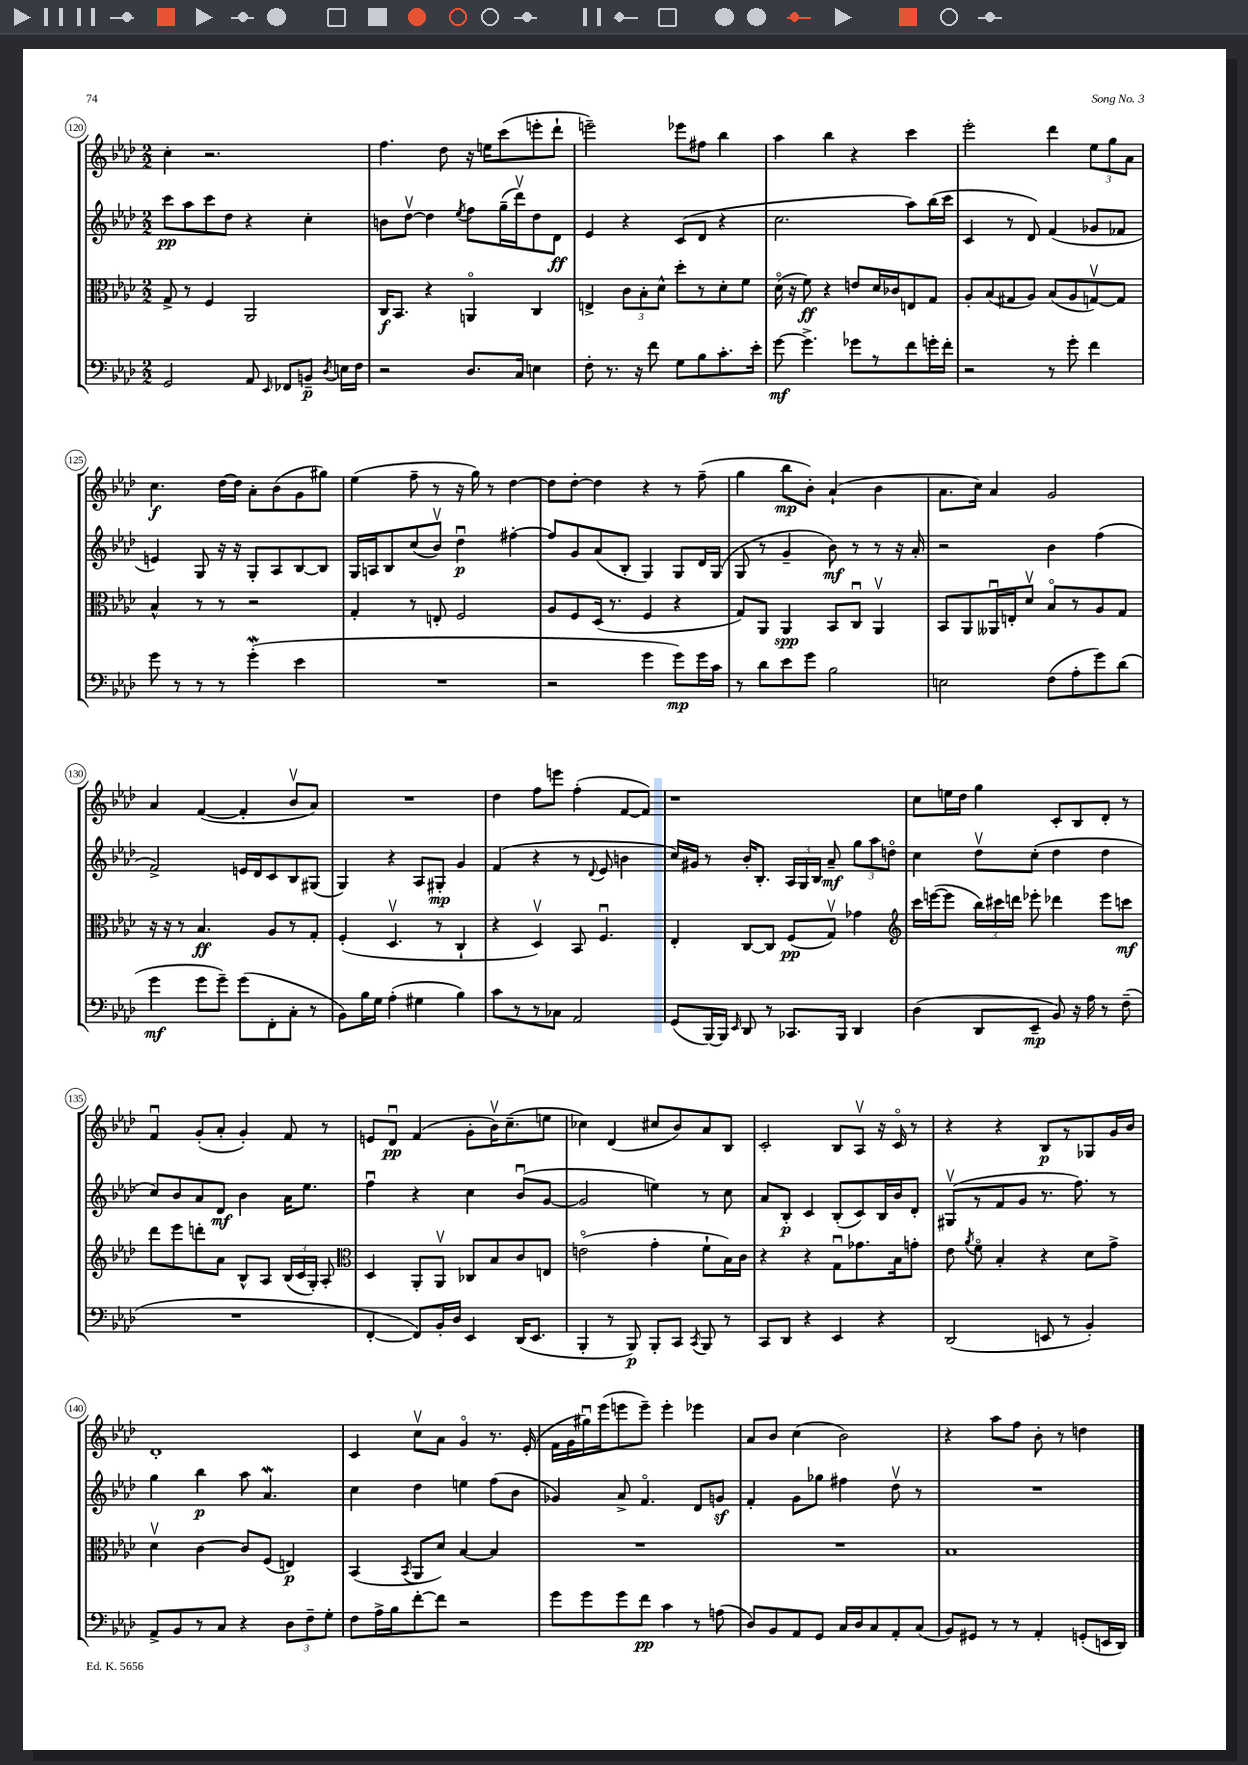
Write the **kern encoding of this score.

**kern	**kern	**kern	**kern
*staff4	*staff3	*staff2	*staff1
*clefF4	*clefC3	*clefG2	*clefG2
*k[b-e-a-d-]	*k[b-e-a-d-]	*k[b-e-a-d-]	*k[b-e-a-d-]
*M2/2	*M2/2	*M2/2	*M2/2
2GG	8G^	8ccc	4cc'
.	8r	8aa-	.
.	4F	8ccc	2.r
.	.	8dd-	.
8AA-	2AA-	4r	.
16qqEE-	.	.	.
8FF-	.	.	.
8BB~	.	4cc'	.
8qD-	.	.	.
16E	.	.	.
16F	.	.	.
=	=	=	=
2r	16C	8b	4.ff
.	8.BB-	.	.
.	.	[8dd-v	.
.	4r	4dd-]	.
.	.	.	8dd-
.	.	8qee-	.
8.D-	4AAo	8ff	16r
.	.	.	16ee
.	.	(16gg~	(8ccc
16C	.	16ddd-v)	.
4E	4C	8dd-	8eee'
.	.	8d-	8ddd-`
=	=	=	=
8F'	4E^	4e-	2eee~)
8.r	.	.	.
.	12c	4r	.
16r	.	.	.
.	12B-'	.	.
8f	.	.	.
.	12d-^^	.	.
8G	8dd-'	(8c	8eee-
8B-	8r	8d-	8ff#
8.c'	8d-'	4r	4bb-
.	8f	.	.
16e-'	.	.	.
=	=	=	=
[8g	(16d-o	2.cc	4aa-
.	16r	.	.
4.g^]	8f)	.	.
.	4r	.	4bb-
8g-	8e	.	4r
8r	16d-	.	.
.	16c-	.	.
8f	8E	8aa-)	4ccc
16g'	8G	(16bb-	.
16f'	.	16ccc	.
=	=	=	=
2r	8A-'	4c	2eee-'
.	(8B-	.	.
.	8G#	8r	.
.	8A-)	8d-)	.
8r	(8B-	(4f	4ddd-
8g'	8A-	.	.
4f	[8Gv)	8g-	12ee-
.	.	.	12gg
.	8G]	8f-	.
.	.	.	12a-
=	=	=	=
8g	4B-^^	4e)	4.cc
8r	.	.	.
8r	8r	8G	.
8r	8r	16r	[16dd-
.	.	16r	16dd-]
(4g'	2r	8G'	8a-'
.	.	8A-	(8b-
4e-	.	[8B-	8g
.	.	8B-]	8gg#)
=	=	=	=
1r	4G'	16G	(4ee-
.	.	16A	.
.	.	8B-	.
.	8r	(8cc	8ff~
.	8E'	8b-v)	8r
.	2F	4dd-u	16r
.	.	.	16gg)
.	.	.	8r
.	.	[4ff#'	[4dd-
=	=	=	=
2r	8A-	8ff#]	8dd-]
.	8F	8g	[8dd-'
.	(16D-	(8a-	4dd-]
.	8.r	.	.
.	.	8B-'	.
4g	4F	4G)	4r
8g)	4r	8G	8r
16g	.	16d-	(8ff~
16c	.	(16G	.
=	=	=	=
8r	8G)	8G	4gg
8d-	8AA-	8r	.
8e-	4AA-	4g~	8bb-
8g	.	.	8b-')
2B-	8BB-	8b-)	(4a-`
.	8Cu	8r	.
.	4AA-v	8r	4b-
.	.	16r	.
.	.	16a-'	.
=	=	=	=
2E	8BB-	2r	8.a-
.	8AA-	.	.
.	.	.	16cc)
.	16AA--u	.	4a-
.	16E'	.	.
.	8d-v	.	.
(8F	8B-o	4b-	2g
8A-'	8r	.	.
8g)	8A-	(4ff	.
(8d-	8G	.	.
=	=	=	=
4g	16r	2f^)	4a-
.	16r	.	.
.	8r	.	.
8g	4.B-	.	([4f
8g~)	.	.	.
(8g	.	16e	4f']
.	.	16d-	.
8FF'	8A-	8c	.
8C'	8r	8B-	8b-v
8r	8G'	(8G#	8a-)
=	=	=	=
8BB-)	(4F'	4G)	1r
16B-	.	.	.
16G	.	.	.
(4A-'	4.D-v	4r	.
4G#	.	8A-	.
.	8r	8G#'	.
4B-)	4C`	4g	.
=	=	=	=
8c	4r	(4f	4dd-
8r	.	.	.
8r	4D-v)	4r	8ff
8C-	.	.	8eee
2AA-	8BB-	8r	(4ff'
.	.	8qqd-	.
.	4.Fu	8e-	.
.	.	4b	[8f
.	.	.	8f])
=	=	=	=
(8GG	4E-'	16cc)	1r
.	.	16g#	.
[16BBB-)	.	8r	.
16BBB-]	.	.	.
16qqEE-	.	.	.
8DD-	[8C	16b-'	.
.	.	8.B-'	.
8r	8C]	.	.
8.CC-	(8F	24A-	.
.	.	24G	.
.	.	24B-	.
.	8Gv)	8a-~	.
16BBB-	.	.	.
4DD-	4g-	12gg	.
.	.	12aa-	.
.	.	12ddo	.
=	=	=	=
*	*clefG2	*	*
(4D-	16ccc	4cc	8cc
.	([16eee	.	.
.	8eee]	.	16ee
.	.	.	16dd-
8DD-	24bb-)	8dd-v	4gg
.	24ccc#	.	.
.	24ddd	.	.
8EE-~	8eee-'	(8cc'	.
8BB-)	4ddd-	4dd-	8c'
16r	.	.	8B-
16A-	.	.	.
8r	8eee-	4dd-	8d-'
(8F~	8ccc	.	8r
=	=	=	=
1r	8ddd-	8cc)	4fu
.	8eee-	8b-	.
.	8ddd'	8a-	(8g'
.	8a-	8d-	8a-'
.	8B-^^	4b-	4g')
.	8A-	.	.
.	(24B-	16a-	8f
.	24c	.	.
.	.	8.ee-	.
.	24G')	.	.
.	8A-'	.	8r
=	=	=	=
*	*clefC3	*	*
[4FF'	4D-	4ffu	8e
.	.	.	8d-u
8FF])	8AA-'	4r	(4f
16BB-'	8AA-v	.	.
16D-	.	.	.
4EE-	8C-	4cc	8g'
.	8B-	.	16b-v)
.	.	.	(8.cc~
(16DD-	8c	(8b-u	.
8.EE-	.	.	.
.	8E	[8g	8ee
=	=	=	=
4BBB-'	(2eo	2g]	4cc-)
8r	.	.	(4d-
8BBB-)	.	.	.
8BBB-'	4g'	4ee)	8cc#
8CC	.	.	8b-)
8qCC	.	.	.
8BBB-	8f`	8r	8a-
8r	16B-)	8cc	8B-
.	16c	.	.
=	=	=	=
8CC	4r	8a-	2c'
8DD-	.	8B-'	.
4r	4r	4c	.
4EE-	8Gu	(8B-'	8B-
.	8.g-	8c)	8A-v
4r	.	16B-	16r
.	16B-	16b-	16co
.	8g'	8d-'	8r
=	=	=	=
(2DD-	8e-	(8G#v	4r
.	8qa-	.	.
.	8fo	8r	.
.	4B-'	8f	4r
.	.	8g	.
8EE	4r	8.r	8B-
8r	.	.	8r
.	.	8.ff)	.
4BB-')	8d-	.	8G-
.	8g^	8r	16g
.	.	.	16b-
=	=	=	=
8AA-^	4d-v	4gg	1d-'
8BB-	.	.	.
8r	[4c	4bb-	.
8C	.	.	.
4r	8c]	8aa-	.
.	(8F	4.a-	.
12D-	4E)	.	.
12F~	.	.	.
12G'	.	.	.
=	=	=	=
8F	(4BB-	4cc	4c
16A-^	.	.	.
16B-	.	.	.
.	8qBB-	.	.
[8f'	8AA-	4dd-	8ccv
8f]	8d-)	.	8a-
2r	[4B-	4ee	4go
.	4B-]	(8ff	8.r
.	.	8b-	.
.	.	.	(16e-'
=	=	=	=
8g	1r	4g-)	16f
.	.	.	16g
8g	.	.	16gg#u)
.	.	.	(16eee-
8g	.	8a-^	8eee
8f	.	4.fo	8eee~)
4c	.	.	4eee'
8r	.	8d-	4eee-
(8A	.	8g	.
=	=	=	=
8D-)	1r	4f'	8a-
8BB-	.	.	8b-
8AA-	.	8g	(4cc
8GG	.	8gg-	.
16C	.	4ff#	2b-)
16D-	.	.	.
8C	.	.	.
8AA-'	.	8dd-v	.
(8C	.	8r	.
=	=	=	=
8BB-)	1B-	1r	4r
8GG#	.	.	.
8r	.	.	8aa-
8r	.	.	8ff
4AA-'	.	.	8b-'
.	.	.	8r
(8GG'	.	.	4dd
16EE	.	.	.
16DD-)	.	.	.
==	==	==	==
*-	*-	*-	*-
